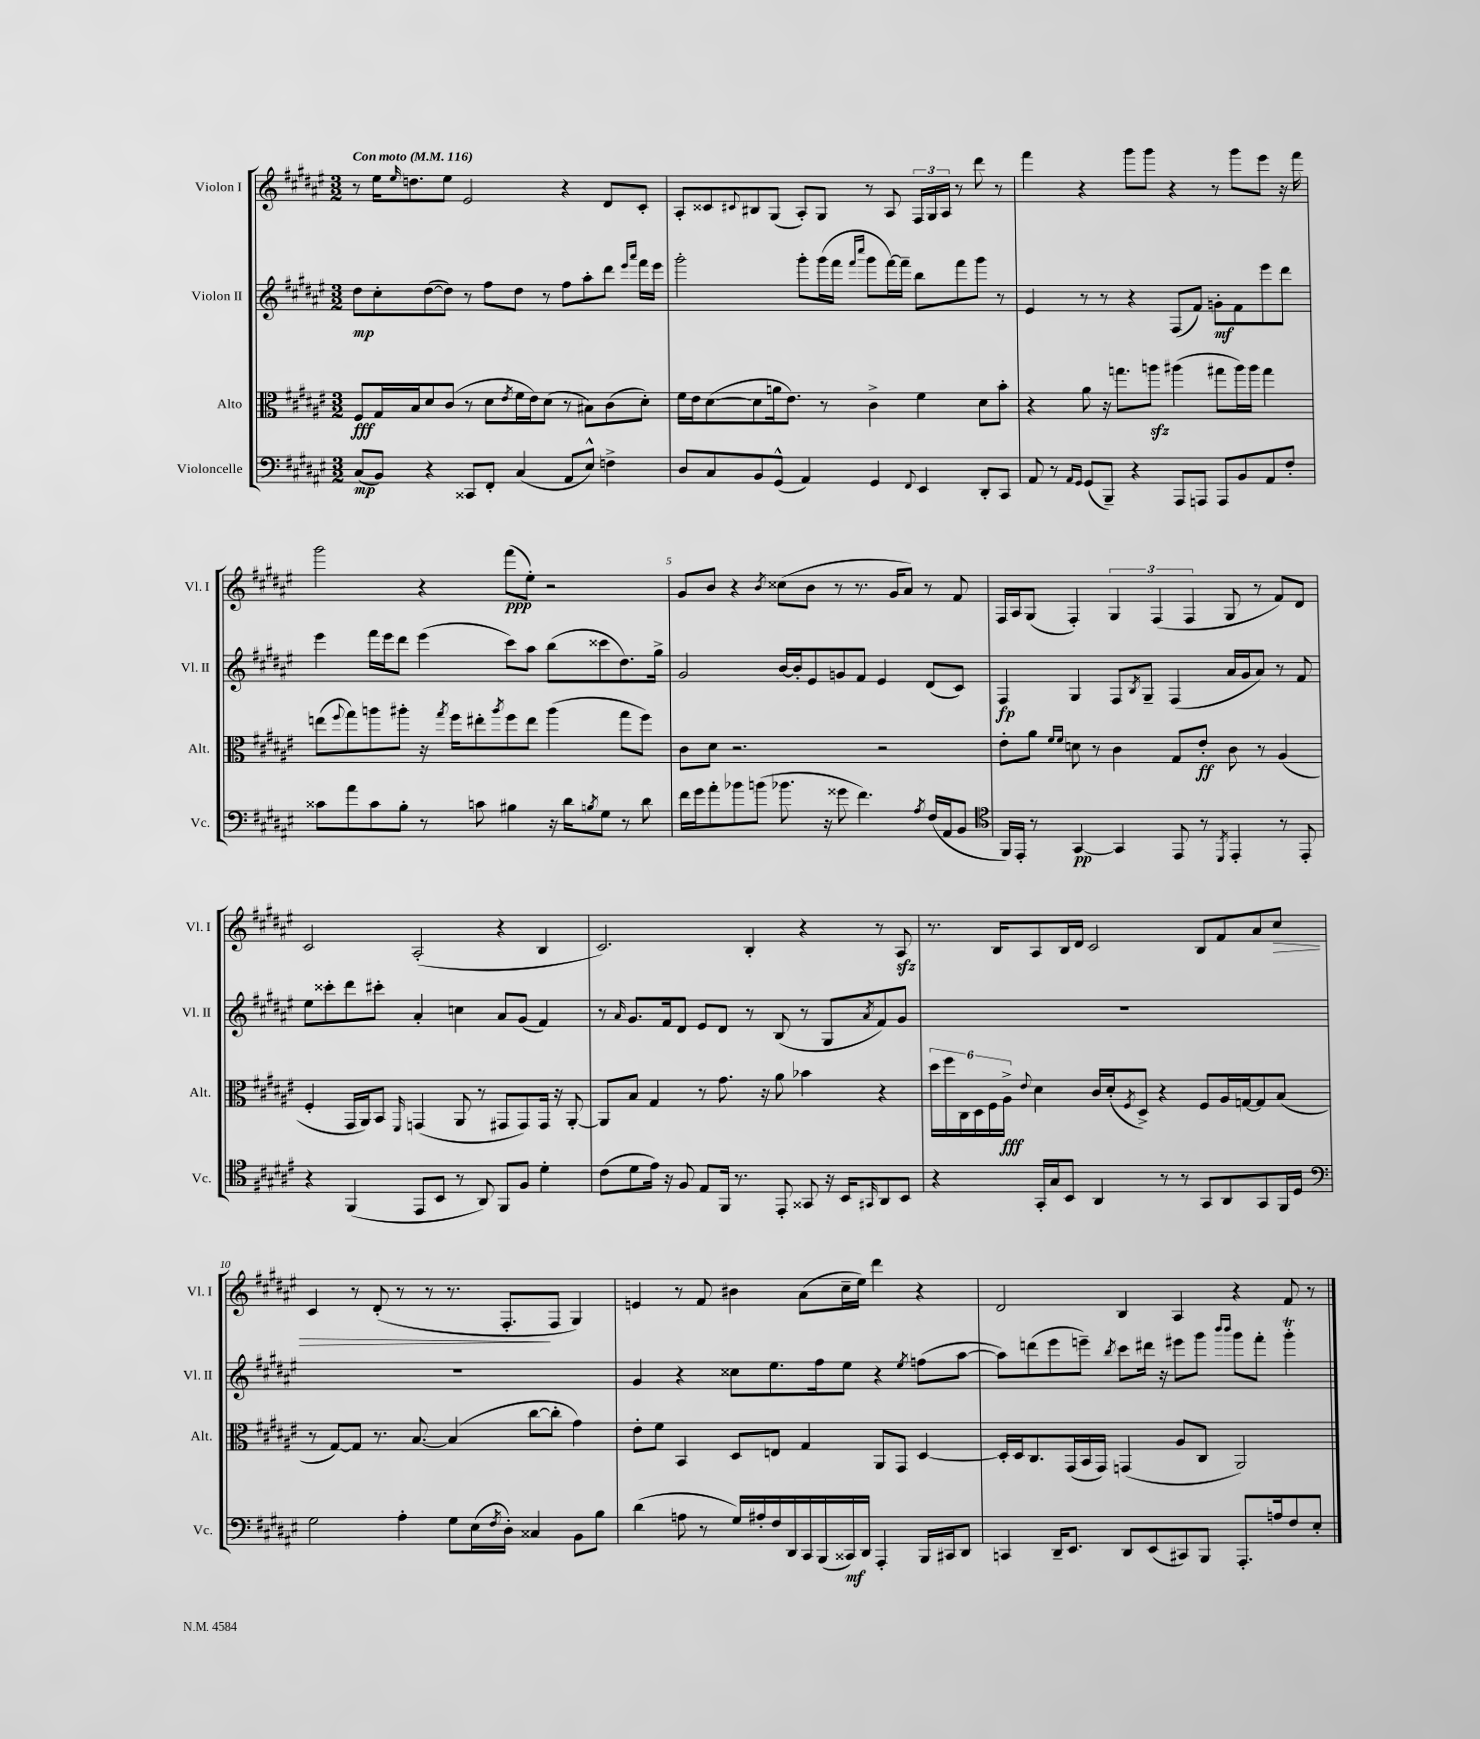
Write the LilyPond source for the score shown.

<<
\new StaffGroup <<
\new Staff = "s0" \with { instrumentName = "Violon I" shortInstrumentName = "Vl. I" } {
    \clef treble \key fis \major \numericTimeSignature \time 3/2 \tempo "Con moto" 4 = 116
    r8 eis''16 \grace { eis''16 } d''8. eis''8 eis'2 r4 dis'8 cis'8-. |
    ais8-. cisis'8 \appoggiatura { cis'8 } bis8 gis8( ais8-.) gis8 r8 ais8 \tuplet 3/2 { fis16 gis16 ais16 } r8 dis'''8 r8 |
    fis'''4 r4 gis'''8 gis'''8 r4 r8 gis'''8 eis'''8 r16 fis'''16 |
    gis'''2 r4 fis'''8\ppp( eis''8-.) r2 |
    gis'8 b'8 r4 \acciaccatura { b'8 } cisis''8( b'8 r8 r8. gis'16 ais'8) r8 fis'8 |
    fis16 ais16 gis8( fis4-.) \tuplet 3/2 { gis4 fis4( fis4 } gis8 r8 fis'8) dis'8 |
    cis'2 ais2-.( r4 b4 |
    cis'2.) b4-. r4 r8 ais8\sfz |
    r8. b16 ais8 b16 dis'16 cis'2 b8 fis'8 ais'8 cis''8\> |
    cis'4 r8 dis'8-.( r8 r8 r8. fis8.-.\! fis8 gis4) |
    e'4 r8 fis'8 bis'4 ais'8( cis''16-- eis''16) dis'''4 r4 |
    dis'2 b4 ais4 r4 fis'8 r8 \bar "|." |
}
\new Staff = "s1" \with { instrumentName = "Violon II" shortInstrumentName = "Vl. II" } {
    \clef treble \key fis \major \numericTimeSignature \time 3/2
    dis''8\mp cis''8-. dis''8~( dis''8) r8 fis''8 dis''8 r8 fis''8 ais''8-. dis'''8 \grace { eis'''16 ais'''16 } fis'''16 eis'''16 |
    gis'''2-. gis'''8-. gis'''16( fis'''16 \grace { fis'''16 cis''''16 } gis'''8 fis'''16~) fis'''16-- b''8 fis'''8 gis'''8 r8 |
    eis'4 r8 r8 r4 fis8( fis'8) g'8-.\mf fis'8 eis'''8 dis'''8 |
    eis'''4 fis'''16 eis'''16 dis'''8 eis'''4( cis'''8) ais''8 b''8( cisis'''8 dis''8.) gis''16-> |
    gis'2 b'16~ b'16-. eis'8 g'8 fis'8 eis'4 dis'8( cis'8) |
    fis4\fp gis4 fis8 \acciaccatura { b8 } gis8-- fis4( ais'16 gis'16 ais'8) r8 fis'8 |
    eis''8 cisis'''8-. dis'''8 cis'''8-. ais'4-. c''4 ais'8 gis'8( fis'4) |
    r8 \grace { ais'16 } gis'8. fis'16 dis'8 eis'8 dis'8 r8 b8( r8 gis8 \acciaccatura { ais'8 } fis'8) gis'8 |
    R1. |
    R1. |
    gis'4 r4 cisis''8 eis''8. fis''16 eis''8 r4 \acciaccatura { eis''8 } f''8( ais''8~ |
    ais''8) d'''8( eis'''8 e'''8--) \acciaccatura { b''8 } cis'''8 dis'''16 r16 eis'''8 gis'''8 \grace { b'''16 b'''16 } gis'''8 fis'''8-. gis'''4-.\trill \bar "|." |
}
\new Staff = "s2" \with { instrumentName = "Alto" shortInstrumentName = "Alt." } {
    \clef alto \key fis \major \numericTimeSignature \time 3/2
    fis8\fff gis16 b16 dis'8 cis'8( r8 dis'8 \acciaccatura { eis'8 } fis'16 eis'16) dis'8( r8 bis8) cis'8( dis'8-.) |
    fis'16 eis'16 dis'8~( dis'8 a'16 eis'8.) r8 cis'4-> fis'4 dis'8 b'8-. |
    r4 ais'8 r16 g''8. a''8\sfz ais''4( gis''8 ais''16) ais''16 gis''4 |
    e''8( \appoggiatura { fis''8 } gis''8) a''8 ais''8-. r16 \acciaccatura { gis''8 } fis''16 eis''8-. \acciaccatura { ais''8 } fis''8 eis''8 ais''4( gis''8 fis''8) |
    cis'8 dis'8 r2. r2 |
    eis'8-. ais'8 \grace { fis'16 fis'16 } d'8 r8 cis'4 gis8 eis'8-.\ff cis'8 r8 ais4( |
    fis4-. gis,16 ais,16) b,8 \grace { fis,16 } g,4( ais,8 r8 gis,8 gis,8) gis,16 r16 ais,8~-. |
    ais,8 b8 gis4 r8 gis'8. r16 ais'8 bes'4 r4 |
    \tuplet 6/4 { dis''16 fis''16 cis16 dis16 fis16 ais16->\fff } \appoggiatura { eis'8 } dis'4 cis'16 dis'16-.( \acciaccatura { fis8 } dis8->) r4 fis8 ais16 g16~ g8 b8( |
    r8 gis8~) gis8 r8. b8.~ b4( cis''8~ cis''8-. gis'4) |
    eis'8-. fis'8 b,4 dis8 e8 gis4 ais,8 gis,8 dis4~ |
    dis16-. dis16 cis8. gis,16( b,16 gis,16) g,4( ais8 cis8 ais,2) \bar "|." |
}
\new Staff = "s3" \with { instrumentName = "Violoncelle" shortInstrumentName = "Vc." } {
    \clef bass \key fis \major \numericTimeSignature \time 3/2
    cis8\mp( b,8) r4 cisis,8 fis,8-. cis4( ais,8 eis8-^) f4-> |
    dis8 cis8 b,8 gis,8-^( ais,4) gis,4 \appoggiatura { fis,8 } eis,4 dis,8-. cis,8 |
    ais,8 r8 \grace { ais,16 gis,16 } gis,8( b,,8--) r4 ais,,8 a,,8 a,,8 b,8 ais,8 fis8-. |
    cisis'8 ais'8 cisis'8 b8-. r8 c'8 bis4 r16 dis'16 \acciaccatura { b8 } gis8 r8 dis'8 |
    fis'16 gis'16 ais'8-. bes'8 b'8( bes'8. r16 gisis'8 fis'4.) \acciaccatura { ais8 } fis16( ais,16 b,8 |
    \clef tenor fis,16) eis,16-. r8 gis,4~\pp gis,4 eis,8 r8 \acciaccatura { dis,8 } eis,4-. r8 eis,8-. |
    r4 fis,4( eis,8 b,8 r8 ais,8) fis,8 fis8 dis'4-. |
    cis'8( dis'8 eis'16) r16 fis8 eis8 fis,16 r8. eis,8-. gisis,8 r16 b,16 \grace { gis,16 } ais,8 b,8 |
    r4 gis,16-. gis16 b,8 ais,4 r8 r8 gis,8 ais,8 gis,8 fis,16 dis16 |
    \clef bass gis2 ais4-. gis8 eis16( \acciaccatura { fis8 } dis16-.) cisis4 b,8 b8 |
    dis'4( a8 r8 gis16) ais16-. fis16 dis,16 cis,16 b,,16( cisis,16\mf) dis,16 ais,,4-. b,,16 cis,16 dis,8 |
    c,4 dis,16-- eis,8. dis,8 eis,8( cis,8) b,,8 ais,,8.-. a16 fis8 eis8-. \bar "|." |
}
>>
>>
\layout { \context { \Score \override BarNumber.break-visibility = ##(#f #t #t) barNumberVisibility = #(every-nth-bar-number-visible 5) } }
